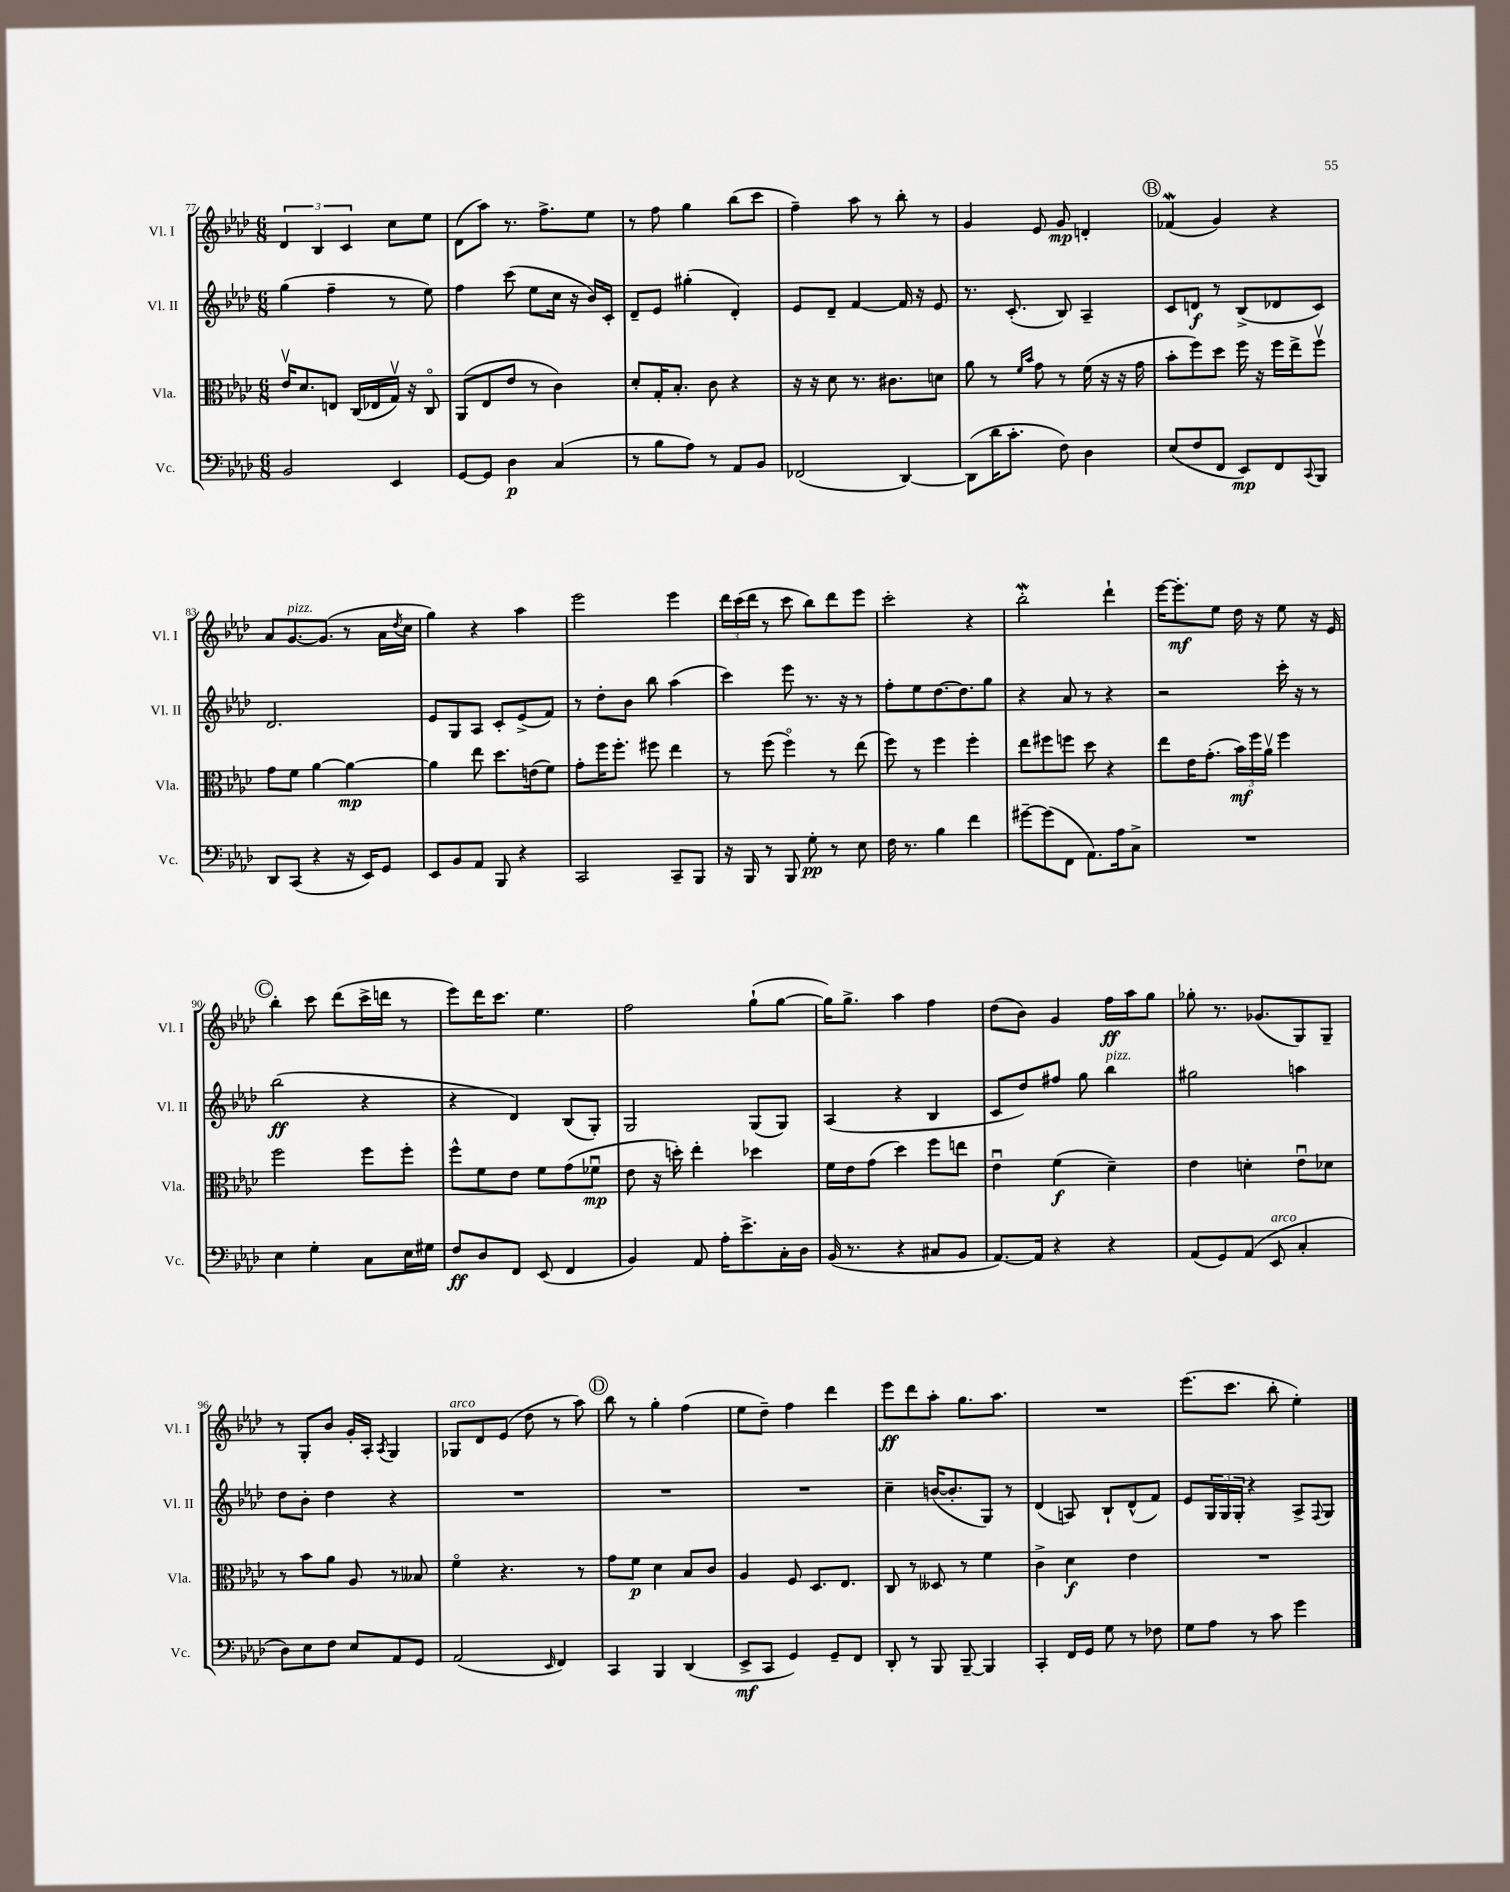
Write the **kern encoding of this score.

**kern	**kern	**kern	**kern
*staff4	*staff3	*staff2	*staff1
*clefF4	*clefC3	*clefG2	*clefG2
*k[b-e-a-d-]	*k[b-e-a-d-]	*k[b-e-a-d-]	*k[b-e-a-d-]
*M6/8	*M6/8	*M6/8	*M6/8
2BB-	16e-v	(4gg	6d-
.	8.d-	.	.
.	.	.	6B-
.	8E	4ff~	.
.	.	.	6c
.	(16C	.	.
.	16E-	.	.
4EE-	16Gv)	8r	8cc
.	16r	.	.
.	8Co	8ee-)	8ee-
=	=	=	=
[8GG	(8AA-	4ff	(8d-
8GG]	8E-	.	8aa-)
4D-	8e-	(8ccc	8.r
.	8r	8ee-	.
.	.	.	8.ff^
(4C	4c)	16cc	.
.	.	16r	.
.	.	16b-)	8ee-
.	.	16c'	.
=	=	=	=
8r	8d-'	8d-~	8r
8B-	16G'	8e-	8ff
.	8.B-'	.	.
8A-)	.	(4gg#'	4gg
8r	8c	.	.
8AA-	4r	4d-')	(8bb-
8BB-	.	.	8ccc
=	=	=	=
(2FF-	16r	8e-	4ff~)
.	16r	.	.
.	8d-	8d-~	.
.	8.r	[4f	8aa-
.	.	.	8r
.	8.c#	.	.
[4DD-)	.	16f]	8bb-'
.	.	16r	.
.	8d	8e-	8r
=	=	=	=
(8DD-]	8a-	8.r	4g
16d-	8r	.	.
8.c'	.	(8.c'	.
.	16qqf	.	.
.	16qqb-	.	.
.	8g	.	8e-
8F)	8r	8B-)	8g
4D-	(16f	4A-~	4d'
.	16r	.	.
.	16r	.	.
.	16g	.	.
=	=	=	=
(8E-	8b-'	8c	(4f-
8F	8ff)	8d	.
8FF	8dd-	8r	4g)
8EE-)	16ff	(8B-^	.
.	16r	.	.
8FF	16ff	8d-	4r
.	16ee-^	.	.
8qqCC	.	.	.
8BBB-	8ffv	8c)	.
=	=	=	=
8DD-	8g	2.d-	8a-
(8CC	8f	.	[8.g
4r	[4a-	.	.
.	.	.	(8.g]
16r	4a-_	.	8r
16EE-)	.	.	.
8GG	.	.	16a-
.	.	.	8qdd-
.	.	.	16cc
=	=	=	=
8EE-	4a-]	8e-	4gg)
8BB-	.	8G	.
8AA-	8ee-	8A-	4r
8BBB-	8.dd-	8c'	.
4r	.	(8e-^	4aa-
.	(16e	.	.
.	8f)	8f)	.
=	=	=	=
2CC	8g'	8r	2eee-
.	16ff	8dd-'	.
.	8.ff'	.	.
.	.	8b-	.
.	8ff#	8bb-	.
8CC~	4ee-	(4aa-	4eee-
8BBB-	.	.	.
=	=	=	=
16r	8r	4ccc)	24ddd-
.	.	.	(24ccc
16BBB-	.	.	.
.	.	.	24ddd-
8r	(8ff	.	8r
8BBB-	4ffo)	8eee-	8ccc
8G'	.	8.r	8bb-)
8r	8r	.	8ddd-
.	.	16r	.
8E-	(8ee-	8r	8eee-
=	=	=	=
16F	8ff)	8ff'	2ccc'
8.r	.	.	.
.	8r	8ee-	.
4B-	4ff	[8.dd-	.
.	.	8.dd-]	.
4f	4ff'	.	4r
.	.	8gg	.
=	=	=	=
[8g#~	8ee-	4r	2bb-'
(8g#]	8ff#	.	.
8FF	8ff	8a-	.
8.AA-)	8dd-	8r	.
.	4r	4r	4ddd-`
16A-	.	.	.
8C^	.	.	.
=	=	=	=
2.r	8ee-	2r	[16eee-
.	.	.	8.eee-']
.	16e-	.	.
.	(8.g'	.	.
.	.	.	8ee-
.	24b-)	.	16dd-
.	24ff	.	.
.	.	.	16r
.	24a-v	.	.
.	4ff	16ccc'	8ee-
.	.	16r	.
.	.	8r	16r
.	.	.	16e-
=	=	=	=
4E-	2ff	(2bb-	4bb-'
4G'	.	.	8ccc
.	.	.	(8ddd-
8C	8ff	4r	16ccc^
.	.	.	16ddd
16E-	8ff'	.	8r
16G#	.	.	.
=	=	=	=
8F	8ff^^	4r	8eee-)
8D-	8f	.	16ddd-
.	.	.	8.ccc
8FF	8e-	4d-)	.
(8EE-	8f	.	4.ee-
4FF	(8g	(8B-	.
.	8f-u	8G')	.
=	=	=	=
4BB-)	8e-	2G	2ff
.	16r	.	.
.	16dd')	.	.
8AA-	4ee-'	.	.
16A-'	.	.	.
8.e-^	.	.	.
.	4dd-	(8G	(8gg`
16C'	.	8G)	[8gg
16D-	.	.	.
=	=	=	=
(16BB-	16f	(4A-	16gg])
8.r	16e-	.	8.gg^
.	(8g	.	.
4r	4dd-)	4r	4aa-
8C#	8ff	4B-	4ff
8BB-	8ee	.	.
=	=	=	=
[8.AA-)	4e-u	8c	(8dd-
.	.	8dd-)	8b-)
16AA-]	.	.	.
4r	(4f	8ff#	4g
.	.	8gg	.
4r	4d-~)	4bb-	16ff
.	.	.	16aa-
.	.	.	8gg
=	=	=	=
(8AA-	4e-	2gg#	8gg-'
8GG)	.	.	8.r
(8AA-	4d'	.	.
.	.	.	(8.g-
8EE-	.	.	.
4C'	8e-u	4aa	8G)
.	8d-	.	8G~
=	=	=	=
8D-)	8r	8dd-	8r
8E-	8b-	8b-'	8G'
8F	8a-	4dd-	8b-
8E-	8A-	.	16g'
.	.	.	16A-'
.	.	.	8qA-
8AA-	8r	4r	4G
8GG	8B--	.	.
=	=	=	=
(2AA-	4fo	2.r	8G-
.	.	.	8d-
.	4.r	.	(8e-
.	.	.	8dd-
16qqEE-	.	.	.
4FF)	.	.	8r
.	8r	.	8aa-)
=	=	=	=
4CC	8g	2.r	8bb-
.	8f	.	8r
4BBB-	4d-	.	4gg'
(4DD-	8B-	.	(4ff
.	8c	.	.
=	=	=	=
8EE-^	4A-	2.r	8ee-
8CC	.	.	8dd-~)
4GG)	8F	.	4ff
.	8.D-	.	.
8GG~	.	.	4ddd-
.	8.E-	.	.
8FF	.	.	.
=	=	=	=
8DD-'	8C	4cc~	8eee-
8r	8r	.	8ddd-
8BBB-	8D--	([16b	8aa-'
.	.	8.b']	.
[8BBB-~	8r	.	8.gg
4BBB-]	4f	8G)	.
.	.	.	8.aa-
.	.	8r	.
=	=	=	=
4CC'	4c^	(4d-	2.r
16FF	4d-	8A)	.
16GG	.	.	.
8G	.	8B-`	.
8r	4e-	(8d-^^	.
8F-	.	8f)	.
=	=	=	=
8G	2.r	8e-	(8.eee-
8A-	.	24G	.
.	.	24G	.
.	.	.	8.ccc
.	.	24G'	.
8r	.	4r	.
8c	.	.	8bb-'
4g	.	8A-^	4ee-')
.	.	8qqF	.
.	.	8G	.
==	==	==	==
*-	*-	*-	*-
